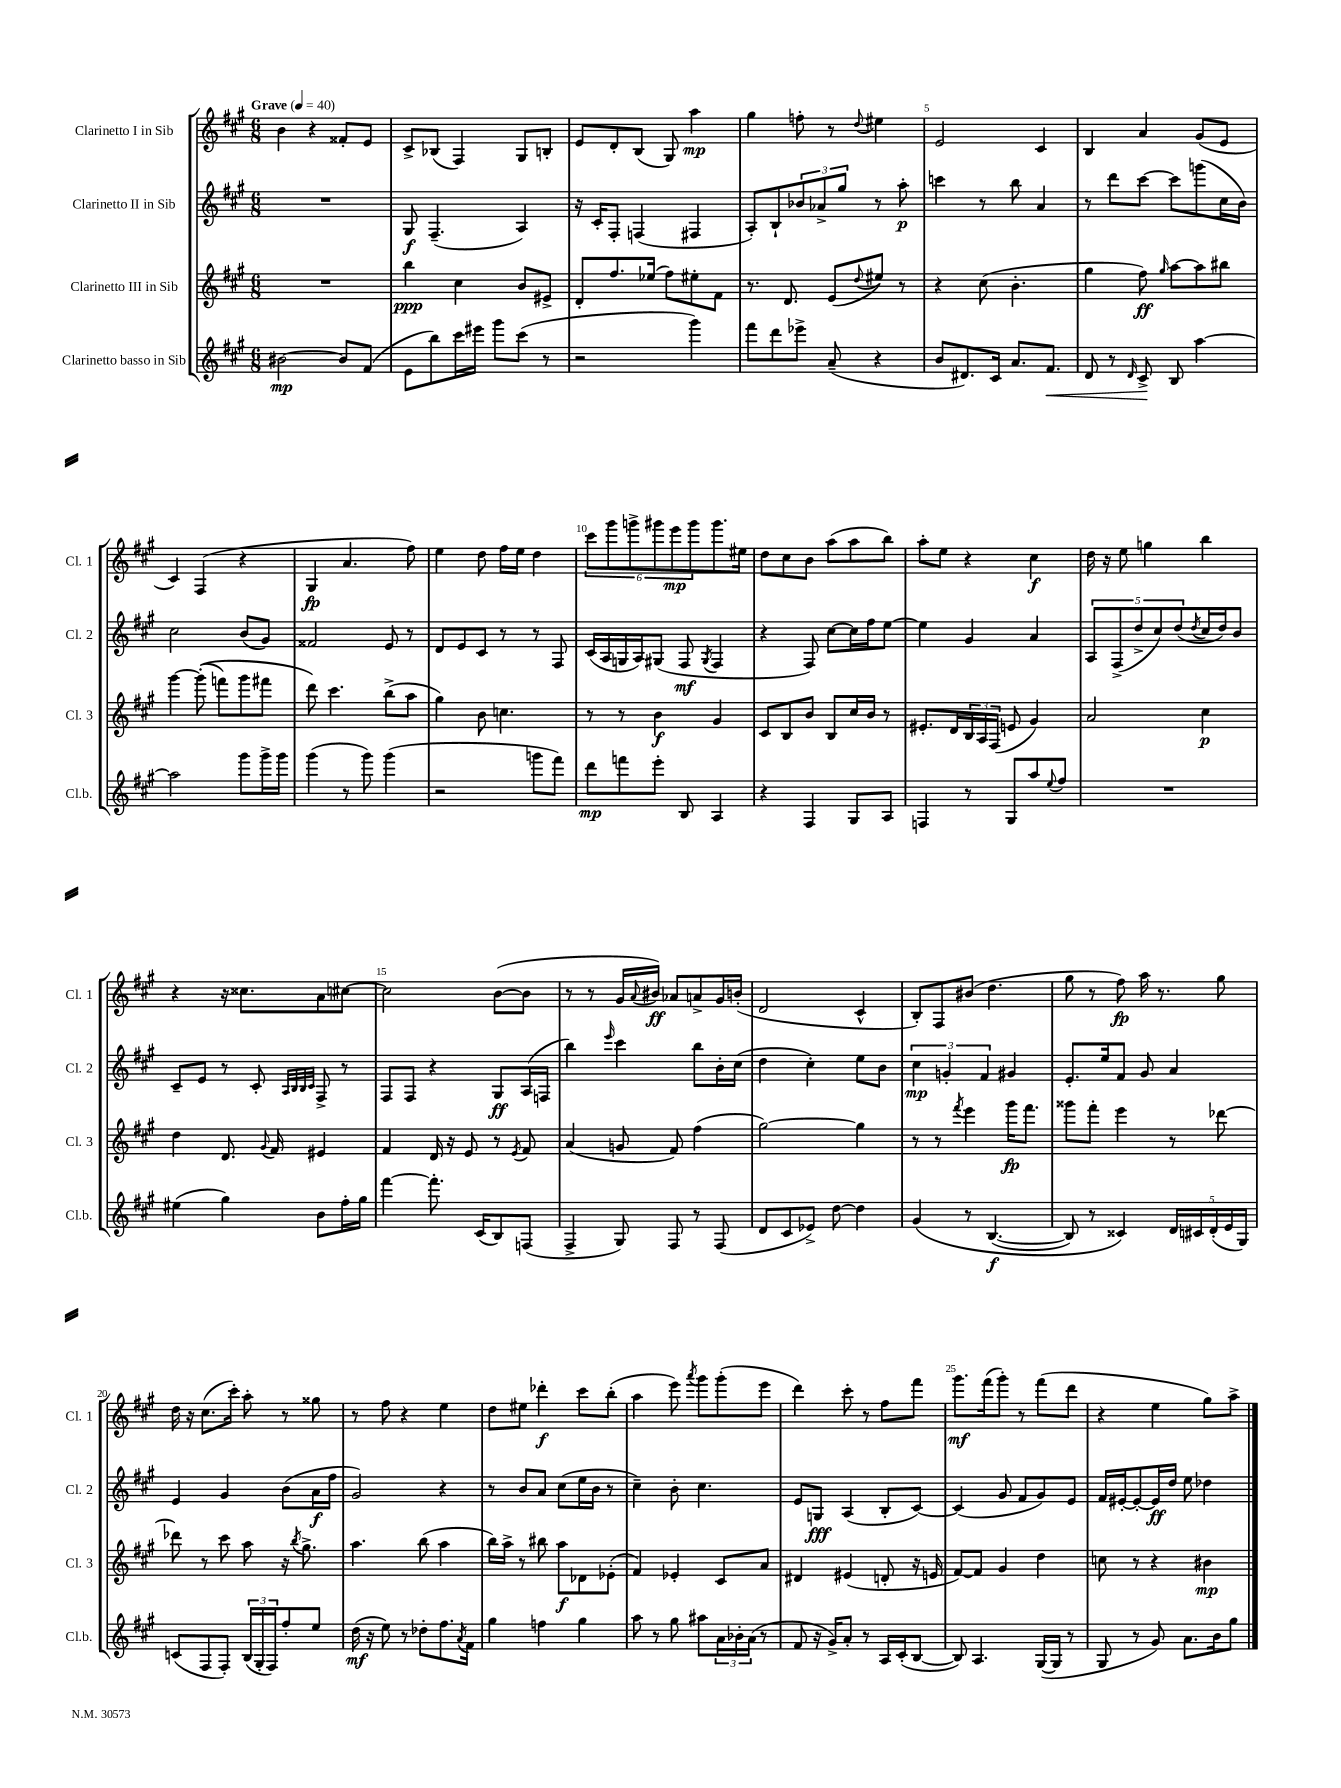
<<
\new StaffGroup <<
\new Staff = "s0" \with { instrumentName = "Clarinetto I in Sib" shortInstrumentName = "Cl. 1" } {
    \clef treble \key a \major \numericTimeSignature \time 6/8 \tempo "Grave" 4 = 40
    b'4 r4 fisis'8-. e'8 |
    cis'8-> bes8( fis4) gis8 b8-. |
    e'8 d'8-. b8( gis8) a''4\mp |
    gis''4 f''8-. r8 \appoggiatura { d''8 } eis''4 |
    e'2 cis'4 |
    b4 a'4 gis'8( e'8 |
    cis'4) fis4( r4 |
    gis4\fp a'4. fis''8) |
    e''4 d''8 fis''16 e''16 d''4 |
    \tuplet 6/4 { cis'''8 gis'''8 g'''8-> gis'''8 e'''8\mp gis'''8 } gis'''8. eis''16 |
    d''8 cis''8 b'8 a''8( a''8 b''8) |
    a''8-. e''8 r4 cis''4\f |
    d''16 r16 e''8 g''4 b''4 |
    r4 r16 cisis''8. a'8 cis''8~ |
    cis''2 b'8~( b'8 |
    r8 r8 gis'16 \appoggiatura { a'8 } bis'16\ff) aes'8 a'8-> gis'16 b'16-.( |
    d'2 cis'4-^ |
    b8-.) fis8 bis'8( d''4. |
    gis''8 r8 fis''8\fp) a''16 r8. gis''8 |
    d''16 r16 cis''8.( cis'''16-.) a''8-. r8 gisis''8 |
    r8 fis''8 r4 e''4 |
    d''8 eis''8 des'''4-.\f cis'''8 b''8-.( |
    a''4 e'''8) \acciaccatura { a'''8 } gis'''8 gis'''8-.( e'''8 |
    d'''4) cis'''8-. r8 fis''8 fis'''8 |
    gis'''8.\mf fis'''16( gis'''8-.) r8 fis'''8( d'''8 |
    r4 e''4 gis''8) a''8-> \bar "|." |
}
\new Staff = "s1" \with { instrumentName = "Clarinetto II in Sib" shortInstrumentName = "Cl. 2" } {
    \clef treble \key a \major \numericTimeSignature \time 6/8
    R2. |
    gis8\f fis4.--( a4) |
    r16 cis'16-. fis8-. f4( fis4 |
    a8-.) b8-! \tuplet 3/2 { bes'8 aes'8-> gis''8 } r8 a''8-.\p |
    c'''4 r8 b''8 a'4 |
    r8 d'''8 cis'''8~ cis'''8 g'''8( cis''16 b'16) |
    cis''2 b'8( gis'8) |
    fisis'2 e'8 r8 |
    d'8 e'8 cis'8 r8 r8 fis8 |
    cis'16( a16 g16 a16) gis8( fis8\mf \acciaccatura { gis8 } fis4 |
    r4 fis8) cis''8~ cis''16 fis''16 e''8~ |
    e''4 gis'4 a'4 |
    \tuplet 5/4 { a8 fis8->( d''8-> cis''8) d''8( } \acciaccatura { d''8 } cis''16 d''16) b'8 |
    cis'8-- e'8 r8 cis'8-. \grace { a32 b32 b32 cis'32 } fis8-> r8 |
    fis8 fis8 r4 gis8\ff a16( f16 |
    b''4) \grace { e'''16 } cis'''4 b''8 b'16-. cis''16( |
    d''4 cis''4-.) e''8 b'8 |
    \tuplet 3/2 { cis''4\mp g'4-. fis'4 } gis'4 |
    e'8.-. e''16 fis'8 gis'8 a'4 |
    e'4 gis'4 b'8( a'16\f fis''16 |
    gis'2) r4 |
    r8 b'8 a'8 cis''8( e''16 b'16 r8 |
    cis''4--) b'8-. cis''4. |
    e'8 g8\fff a4( b8-. cis'8~) |
    cis'4( gis'8 fis'8 gis'8) e'8 |
    fis'16 eis'16~-. eis'8~-. eis'16\ff d''16 e''8 des''4 \bar "|." |
}
\new Staff = "s2" \with { instrumentName = "Clarinetto III in Sib" shortInstrumentName = "Cl. 3" } {
    \clef treble \key a \major \numericTimeSignature \time 6/8
    R2. |
    b''4\ppp cis''4 b'8 eis'8-> |
    d'8-. fis''8. ees''16( fis''8) eis''8-. fis'8 |
    r8. d'8. e'8( \appoggiatura { d''8 } eis''8) r8 |
    r4 cis''8( b'4.-. |
    gis''4 fis''8\ff) \grace { gis''16 } a''8~ a''8 bis''8 |
    gis'''4~ gis'''8-.(\( f'''8) gis'''8 fis'''8 |
    d'''8\) cis'''4. b''8->( a''8 |
    gis''4) b'8 c''4. |
    r8 r8 b'4\f gis'4 |
    cis'8 b8 b'8 b8 cis''16 b'16 r8 |
    eis'8.-. d'16 \tuplet 3/2 { b16 a16 fis16( } e'8 gis'4) |
    a'2 cis''4\p |
    d''4 d'8. \appoggiatura { gis'8 } fis'16 eis'4 |
    fis'4 d'16 r16 e'8 r8 \acciaccatura { e'8 } fis'8 |
    a'4( g'8 fis'8) fis''4( |
    gis''2~) gis''4 |
    r8 r8 \acciaccatura { fis'''8 } e'''4 gis'''16\fp fis'''8. |
    gisis'''8 fis'''8-. e'''4 r8 des'''8~ |
    des'''8 r8 cis'''8 a''8 r16 \acciaccatura { b''8 } gis''8.-> |
    a''4. b''8( a''4 |
    b''16) a''16-> r8 bis''8 a''8\f des'8 ees'8-.( |
    fis'4) ees'4-. cis'8 a'8 |
    dis'4 eis'4( d'8-. r16 e'16 |
    fis'8~) fis'8 gis'4 d''4 |
    c''8 r8 r4 bis'4\mp \bar "|." |
}
\new Staff = "s3" \with { instrumentName = "Clarinetto basso in Sib" shortInstrumentName = "Cl.b." } {
    \clef treble \key a \major \numericTimeSignature \time 6/8
    bis'2~\mp bis'8 fis'8( |
    e'8 b''8) cis'''16 eis'''16 gis'''8 cis'''8( r8 |
    r2 gis'''4) |
    fis'''8 d'''8 ees'''8-> a'8--( r4 |
    b'8 dis'8.) cis'16 a'8. fis'8.\< |
    d'8 r8 \grace { d'16 } cis'8->\! b8 a''4~ |
    a''2 gis'''8 gis'''16-> gis'''16 |
    gis'''4( r8 gis'''8) gis'''4( |
    r2 g'''8 fis'''8) |
    d'''8\mp f'''8 e'''8-. b8 a4 |
    r4 fis4 gis8 a8 |
    f4 r8 gis8 a''8 \appoggiatura { e''8 } fis''8 |
    R2. |
    eis''4( gis''4) b'8 fis''16-. gis''16 |
    fis'''4~ fis'''8.-. cis'16( b8) f8( |
    fis4-> gis8) fis8 r8 fis8( |
    d'8 cis'8 ees'8->) d''8~ d''4 |
    gis'4\( r8 b4.~\f( |
    b8) r8 cisis'4\) \tuplet 5/4 { d'16 cis'16 d'16-.( e'16 gis16) } |
    c'8( fis8 fis8-.) \tuplet 3/2 { b16( gis16-. fis16) } fis''8-. e''8 |
    d''16\mf( r16 e''8) r8 des''8-. fis''8. \acciaccatura { a'8 } fis'16 |
    gis''4 f''4 gis''4 |
    a''8 r8 gis''8 ais''8 \tuplet 3/2 { a'16 bes'16-. a'16( } r8 |
    fis'8 r16 gis'16->) a'8-. r8 a16 cis'16-.( b8~ |
    b8) a4. gis16~( gis16 r8 |
    gis8 r8 gis'8) a'8. b'16 gis''8 \bar "|." |
}
>>
>>
\layout { \context { \Score \override BarNumber.break-visibility = ##(#f #t #t) barNumberVisibility = #(every-nth-bar-number-visible 5) } }
